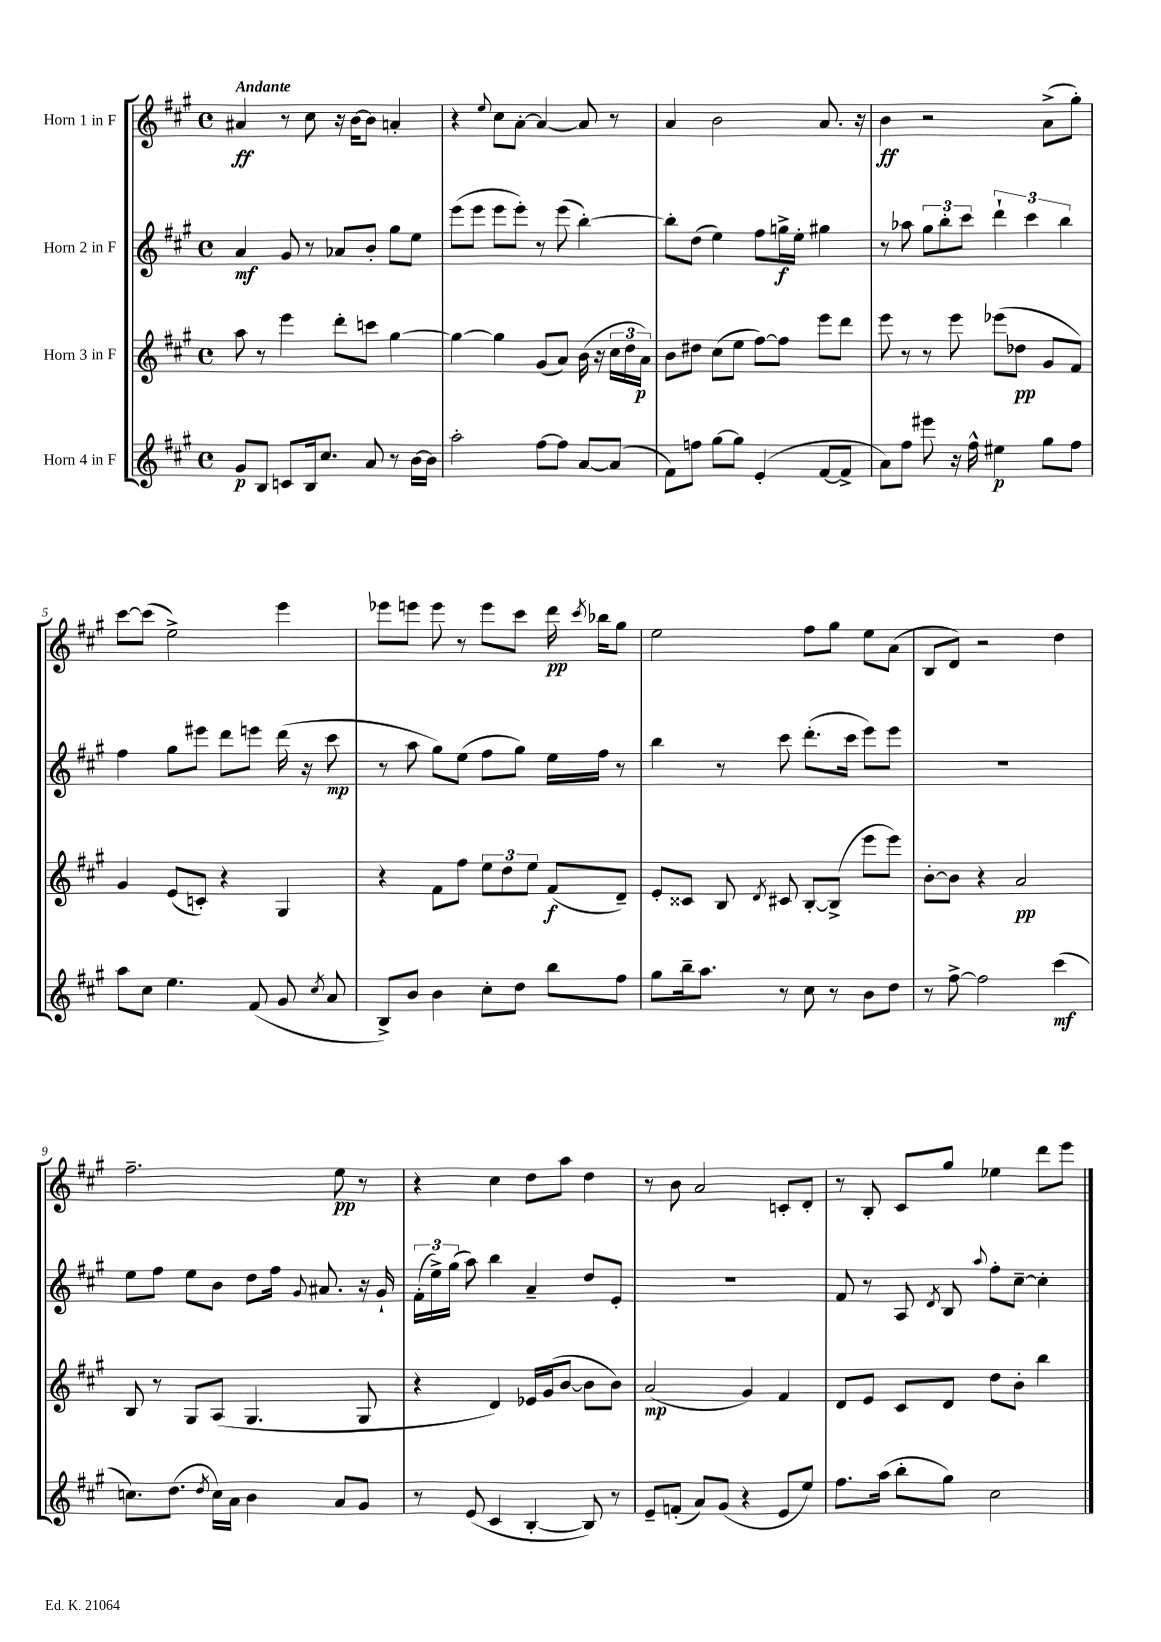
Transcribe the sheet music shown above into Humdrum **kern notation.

**kern	**dynam	**kern	**dynam	**kern	**dynam	**kern	**dynam
*part4	*part4	*part3	*part3	*part2	*part2	*part1	*part1
*staff4	*staff4	*staff3	*staff3	*staff2	*staff2	*staff1	*staff1
*I"Horn 4 in F	*	*I"Horn 3 in F	*	*I"Horn 2 in F	*	*I"Horn 1 in F	*
*clefG2	*	*clefG2	*	*clefG2	*	*clefG2	*
*k[f#c#g#]	*	*k[f#c#g#]	*	*k[f#c#g#]	*	*k[f#c#g#]	*
*M4/4	*	*M4/4	*	*M4/4	*	*M4/4	*
*met(c)	*	*met(c)	*	*met(c)	*	*met(c)	*
=1	=1	=1	=1	=1	=1	=1	=1
!	!	!	!	!	!	!LO:TX:a:B:t=Andante	!
8g#/L	p	8aa\	.	4a/	mf	4a#X/	ff
8B/J	.	8r	.	.	.	.	.
8cn/L	.	4eee\	.	8g#/	.	8r	.
16B/k	.	.	.	8r	.	8cc#\	.
8.cc#/J	.	.	.	.	.	.	.
.	.	8ddd'\L	.	8a-X/L	.	16r	.
.	.	.	.	.	.	[16b\KL	.
8a/	.	8cccn\J	.	8b'/J	.	8b\J]	.
8r	.	[4gg#\	.	8gg#\L	.	4an'/	.
[16b\LL	.	.	.	8ee\J	.	.	.
16b\JJ]	.	.	.	.	.	.	.
=2	=2	=2	=2	=2	=2	=2	=2
2aa'\	.	4gg#\_	.	(8eee\L	.	4r	.
.	.	.	.	8eee\J	.	.	.
.	.	.	.	.	.	8qqee/	.
.	.	4gg#\]	.	8eee\L	.	8cc#\L	.
.	.	.	.	8eee'\J)	.	[8a'\J	.
[8ff#\L	.	(8g#/L	.	8r	.	4a/_	.
8ff#\J]	.	8a/J)	.	(8eee\	.	.	.
[8a/L	.	(16b\	.	[4bb'\)	.	8a/]	.
.	.	16r	.	.	.	.	.
(8a/J]	.	24cc#\LL	.	.	.	8r	.
.	.	24dd\	.	.	.	.	.
.	.	24a\JJ)	p	.	.	.	.
=3	=3	=3	=3	=3	=3	=3	=3
8f#\L)	.	8b\L	.	8bb'\L]	.	4a/	.
8ffn\J	.	8dd#X\J	.	(8dd\J	.	.	.
[8gg#\L	.	(8cc#\L	.	4ee\)	.	2b\	.
8gg#\J]	.	8ee\J	.	.	.	.	.
(4e'/	.	[8ff#\L)	.	8ff#\L	.	.	.
.	.	8ff#\J]	.	16ggn^\L	f	.	.
.	.	.	.	16ee'\JJ	.	.	.
[8f#/L	.	8eee\L	.	4gg#X\	.	8.a/	.
8f#^/J]	.	8ddd\J	.	.	.	.	.
.	.	.	.	.	.	16r	.
=4	=4	=4	=4	=4	=4	=4	=4
8a\L)	.	8eee\	.	8r	.	4b\	ff
8ff#\J	.	8r	.	8aa-X\	.	.	.
8eee#X\	.	8r	.	12gg#\L	.	2r	.
.	.	.	.	12bb'\	.	.	.
16r	.	8eee\	.	.	.	.	.
.	.	.	.	12ccc#\J	.	.	.
16ff#^^\	.	.	.	.	.	.	.
4ee#X\	p	(8eee-X\L	.	6ddd`\	.	.	.
.	.	8dd-X\J	pp	.	.	.	.
.	.	.	.	6ccc#\	.	.	.
8gg#\L	.	8g#/L	.	.	.	(8a^\L	.
.	.	.	.	6bb\	.	.	.
8ff#\J	.	8f#/J)	.	.	.	8gg#'\J)	.
!!LO:LB:g=z
=5	=5	=5	=5	=5	=5	=5	=5
8aa\L	.	4g#/	.	4ff#\	.	[8ccc#\L	.
8cc#\J	.	.	.	.	.	(8ccc#\J]	.
4.ee\	.	(8e/L	.	8gg#\L	.	2ee^\)	.
.	.	8cn'/J)	.	8eee#X\J	.	.	.
.	.	4r	.	8ddd\L	.	.	.
(8f#/	.	.	.	8eeen\J	.	.	.
8g#/	.	4G#/	.	(16ddd\	.	4eee\	.
.	.	.	.	16r	.	.	.
8qcc#/	.	.	.	.	.	.	.
8a/	.	.	.	8ccc#\	mp	.	.
=6	=6	=6	=6	=6	=6	=6	=6
8B^/L)	.	4r	.	8r	.	8eee-X\L	.
8b/J	.	.	.	8aa\	.	8eeen\J	.
4b\	.	8f#\L	.	8gg#\L)	.	8eee\	.
.	.	8ff#\J	.	(8ee\J	.	8r	.
8cc#'\L	.	12ee\L	.	8ff#\L	.	8eee\L	.
.	.	12dd\	.	.	.	.	.
8dd\J	.	.	.	8gg#\J)	.	8ccc#\J	.
.	.	12ee\J	.	.	.	.	.
8bb\L	.	(8f#/L	f	16ee\LL	.	16ddd\	pp
.	.	.	.	.	.	8qccc#/	.
.	.	.	.	16ff#\JJ	.	16bb-X\KL	.
8ff#\J	.	8d~/J)	.	8r	.	8gg#\J	.
=7	=7	=7	=7	=7	=7	=7	=7
8gg#\L	.	8e'/L	.	4bb\	.	2ee\	.
16bb~\k	.	8c##X/J	.	.	.	.	.
8.aa\J	.	.	.	.	.	.	.
.	.	8B/	.	8r	.	.	.
.	.	8qd/	.	.	.	.	.
8r	.	8c#X/	.	8ccc#\	.	.	.
8cc#\	.	[8B'/L	.	(8.ddd'\L	.	8ff#\L	.
8r	.	(8B^/J]	.	.	.	8gg#\J	.
.	.	.	.	16ccc#\Jk	.	.	.
8b\L	.	8eee\L	.	8eee\L)	.	8ee\L	.
8dd\J	.	8eee\J)	.	8eee\J	.	(8a\J	.
=8	=8	=8	=8	=8	=8	=8	=8
8r	.	[8b'\L	.	1r	.	8B/L	.
[8ff#^\	.	8b\J]	.	.	.	8d/J)	.
2ff#\]	.	4r	.	.	.	2r	.
.	.	2a/	pp	.	.	.	.
(4ccc#\	mf	.	.	.	.	4dd\	.
!!LO:LB:g=z
=9	=9	=9	=9	=9	=9	=9	=9
8.ccn\L)	.	8B/	.	8ee\L	.	2.ff#~\	.
.	.	8r	.	8ff#\J	.	.	.
(8.dd\J	.	.	.	.	.	.	.
.	.	8G#/L	.	8ee\L	.	.	.
8qdd/	.	.	.	.	.	.	.
16cc\LL)	.	(8A/J	.	8b\J	.	.	.
16a\JJ	.	.	.	.	.	.	.
4b\	.	4.G#/	.	8dd\L	.	.	.
.	.	.	.	16ff#\Jk	.	.	.
.	.	.	.	8qqg#/	.	.	.
.	.	.	.	8.a#X/	.	.	.
8a/L	.	.	.	.	.	8ee\	pp
8g#/J	.	8G#/	.	16r	.	8r	.
.	.	.	.	16g#`/	.	.	.
=10	=10	=10	=10	=10	=10	=10	=10
8r	.	4r	.	(24f#'\LL	.	4r	.
.	.	.	.	24ee^\)	.	.	.
.	.	.	.	(24gg#\JJ	.	.	.
(8e/	.	.	.	8aa\)	.	.	.
4c#/	.	4d/)	.	4bb\	.	4cc#\	.
[4B'/	.	16e-X/LL	.	4a~/	.	8dd\L	.
.	.	(16g#/J	.	.	.	.	.
.	.	[8b/J	.	.	.	8aa\J	.
8B/])	.	8b\L]	.	8dd/L	.	4dd\	.
8r	.	8b\J)	.	8e'/J	.	.	.
=11	=11	=11	=11	=11	=11	=11	=11
8e~/L	.	(2a/	mp	1r	.	8r	.
(8fn'/J	.	.	.	.	.	8b\	.
8a/L)	.	.	.	.	.	2a/	.
(8g#/J	.	.	.	.	.	.	.
4r	.	4g#/)	.	.	.	.	.
8e/L	.	4f#/	.	.	.	8cn'/L	.
8ee/J)	.	.	.	.	.	8d'/J	.
=12	=12	=12	=12	=12	=12	=12	=12
8.ff#\L	.	8d/L	.	8f#/	.	8r	.
.	.	8e/J	.	8r	.	8B'/	.
(16aa\Jk	.	.	.	.	.	.	.
8bb'\L	.	8c#/L	.	8A/	.	8c#/L	.
.	.	.	.	8qd/	.	.	.
8gg#\J)	.	8d/J	.	8B/	.	8gg#/J	.
.	.	.	.	8qqaa/	.	.	.
2cc#\	.	8dd\L	.	8ff#'\L	.	4ee-X\	.
.	.	8b'\J	.	[8cc#~\J	.	.	.
.	.	4bb\	.	4cc#'\]	.	8ddd\L	.
.	.	.	.	.	.	8eee\J	.
==	==	==	==	==	==	==	==
*-	*-	*-	*-	*-	*-	*-	*-
